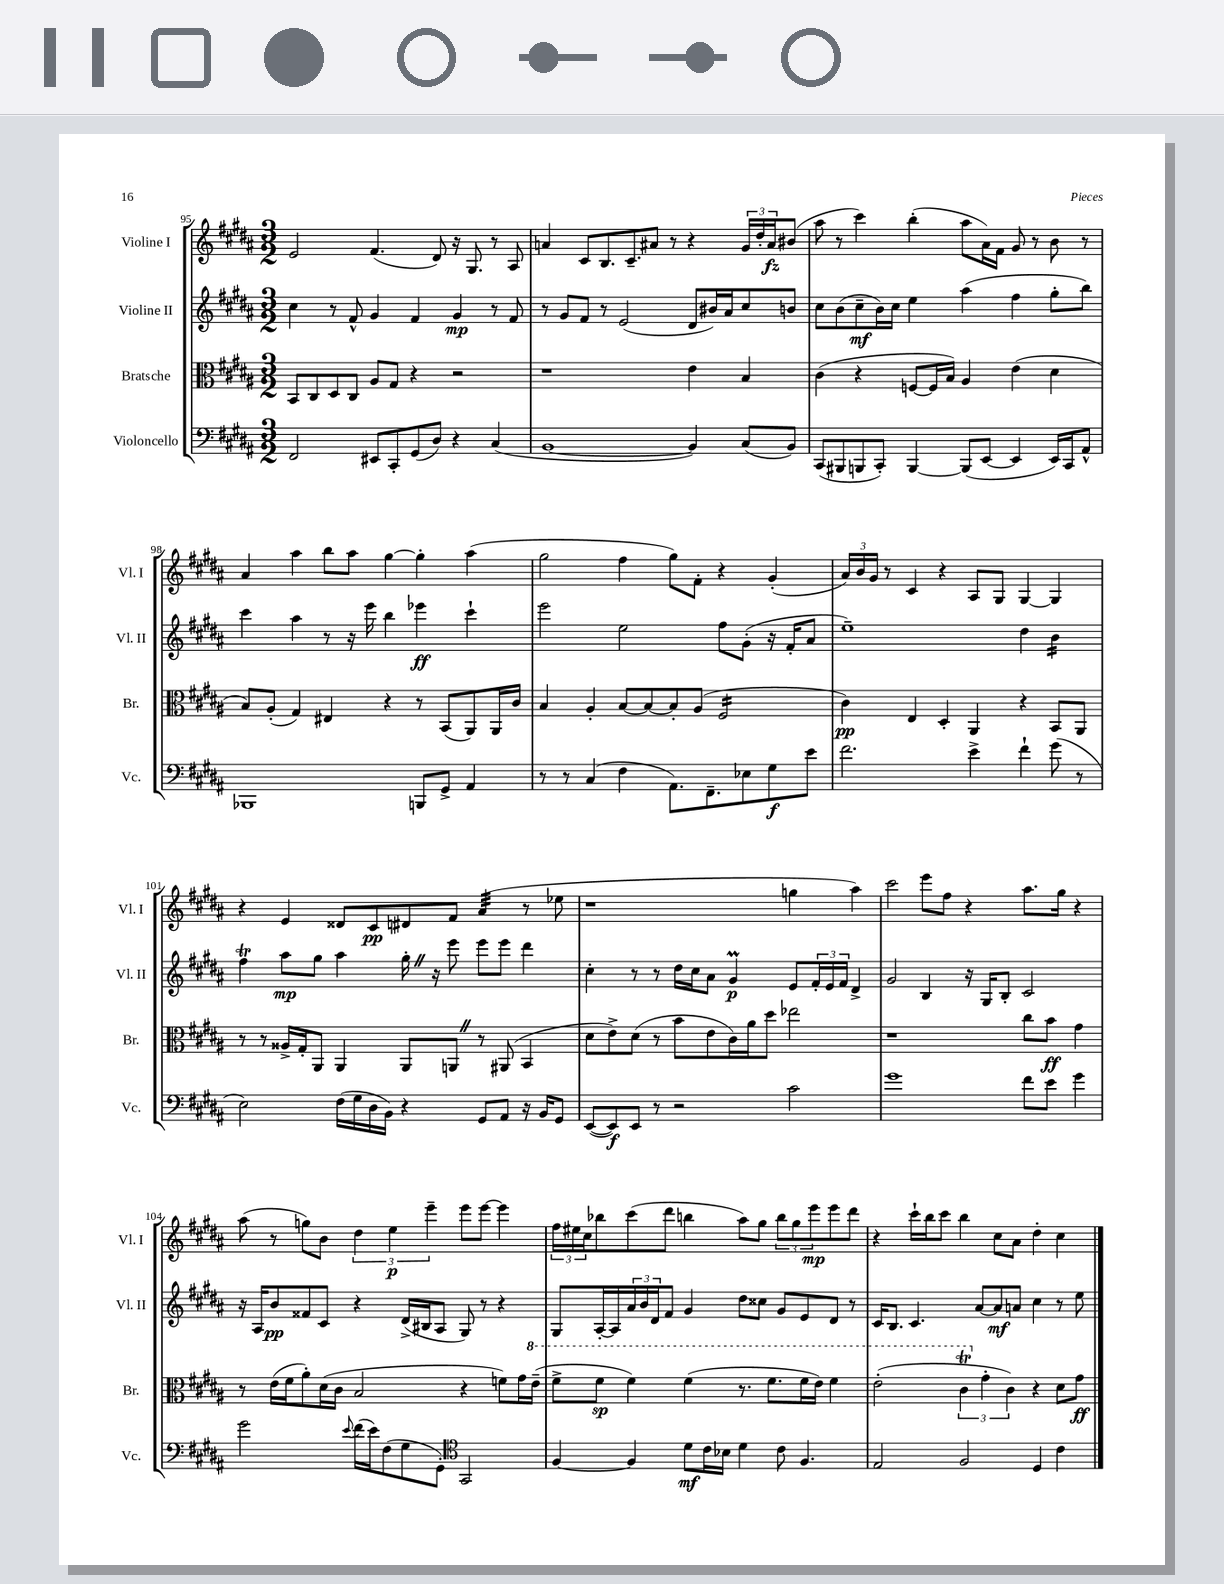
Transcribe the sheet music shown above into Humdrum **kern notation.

**kern	**kern	**kern	**kern
*staff4	*staff3	*staff2	*staff1
*clefF4	*clefC3	*clefG2	*clefG2
*k[f#c#g#d#a#]	*k[f#c#g#d#a#]	*k[f#c#g#d#a#]	*k[f#c#g#d#a#]
*M3/2	*M3/2	*M3/2	*M3/2
2FF#	8BB	4cc#	2e
.	8C#	.	.
.	8D#	8r	.
.	8C#	8f#^^	.
8EE#	8A#	4g#	(4.f#
8CC#'	8G#	.	.
(8GG#	4r	4f#	.
8D#)	.	.	8d#)
4r	2r	4g#	16r
.	.	.	8.G#
(4C#	.	8r	8r
.	.	8f#	8A#
=	=	=	=
[1BB	1r	8r	4a
.	.	8g#	.
.	.	8f#	8c#
.	.	8r	8.B
.	.	(2e	.
.	.	.	8.c#~
.	.	.	8a#
.	.	.	8r
4BB])	4e	8d#	4r
.	.	16b#)	.
.	.	16a#	.
(8C#	4B	8cc#	24g#
.	.	.	24dd#'
.	.	.	24a#
8BB)	.	8b	(8b#
=	=	=	=
(8CC#	(4c#	8cc#	8aa#
8BBB#	.	(8b	8r
8BBB	4r	8cc#~	4ccc#)
8CC#')	.	16b)	.
.	.	16cc#	.
[4BBB	[8F	4ee	(4bb'
.	16F]	.	.
.	16B)	.	.
(8BBB]	4A#	(4aa#	8aa#
[8EE	.	.	16a#)
.	.	.	16f#
4EE]	(4e	4ff#	8g#
.	.	.	8r
16EE)	4d#	8gg#'	8b
16CC#	.	.	.
8AA#^^	.	8bb)	8r
=	=	=	=
1BBB-	8B)	4ccc#	4a#
.	(8A#'	.	.
.	4G#)	4aa#	4aa#
.	4E#	8r	8bb
.	.	16r	8aa#
.	.	16eee	.
.	4r	4bb	[4gg#
8BBB	8r	4eee-	4gg#']
8GG#^	(8BB	.	.
4AA#	8AA#)	4ccc#`	(4aa#
.	16AA#	.	.
.	16c#	.	.
=	=	=	=
8r	4B	2eee	2gg#
8r	.	.	.
(4C#	4A#'	.	.
4F#	[8B	2ee	4ff#
.	8B_	.	.
8.AA#)	8B']	.	8gg#)
.	(8A#	.	8f#'
8.FF#~	.	.	.
.	2F#	8ff#	4r
8E-	.	(8g#'	.
8G#	.	16r	(4g#'
.	.	16f#'	.
8e	.	8a#	.
=	=	=	=
2.f#	4c#)	1ee~)	24a#)
.	.	.	24b
.	.	.	24g#
.	.	.	8r
.	4E	.	4c#
.	4D#'	.	4r
4e^	4AA#	.	8A#
.	.	.	8G#
4f#`	4r	4dd#	[4G#
(8g#	8BB	4b	4G#]
8r	8AA#	.	.
=	=	=	=
2E)	8r	4ff#	4r
.	8r	.	.
.	16A##^	8aa#	4e
.	16G#'	.	.
.	8AA#	8gg#	.
(16F#	4AA#	4aa#	8d##
16G#	.	.	.
16D#	.	.	8c#
16BB)	.	.	.
4r	8AA#	16gg#'	8d#
.	.	16r	.
.	8AA	8eee	8f#
8GG#	8r	8eee	(4a#
8AA#	(8AA#	8eee	.
16r	4BB	4ddd#	8r
16BB	.	.	.
8GG#	.	.	8ee-
=	=	=	=
([8EE	8d#	4cc#'	1r
8EE])	8e^)	.	.
8EE	(8d#	8r	.
8r	8r	8r	.
2r	8b	16dd#	.
.	.	16cc#	.
.	8e	8a#	.
.	16c#)	4g#	.
.	16a#	.	.
.	8dd#	.	.
2c#	2ee-	8e	4gg
.	.	24f#'	.
.	.	24e	.
.	.	24f#	.
.	.	4d#^	4aa#)
=	=	=	=
1g#	1r	2g#	2ccc#
.	.	4B	8eee
.	.	.	8ff#
.	.	16r	4r
.	.	16G#	.
.	.	8B'	.
8f#	8cc#	2c#	8.aa#
8e	8b	.	.
.	.	.	16gg#
4g#	4g#	.	4r
=	=	=	=
2g#	8r	16r	(8aa#
.	.	16A#	.
.	(16e	8b	8r
.	16f#	.	.
.	8a#')	8f##	8gg)
.	(16d#	8c#	8b
.	16c#	.	.
8qqe	.	.	.
(16f#	2B	4r	6dd#
16e)	.	.	.
(8F#	.	.	.
.	.	.	6ee
8G#	.	(16d#^	.
.	.	16B#	.
.	.	.	6eee~
8GG#')	.	8A#	.
*clefC4	*	*	*
2GG#	4r	8G#)	8eee
.	.	8r	[8eee
.	8f)	4r	4eee]
.	16g#	.	.
.	(16ee~	.	.
=	=	=	=
[4F#	8ff#^	8G#	24ff#
.	.	.	24ee#
.	.	.	24cc#
.	8ff#	[16A#'	8bb-
.	.	16A#]	.
4F#]	4ff#)	24a#	(8ccc#
.	.	24b	.
.	.	24d#	.
.	.	8f#	8ddd#
8d#	(4ff#	4g#	4bb
16c#	.	.	.
16B-	.	.	.
4d#	8.r	8dd#	8aa#)
.	.	8cc##	8gg#
.	8.ff#	.	.
8c#	.	8g#	12bb
.	.	.	12gg#
4.F#	16ff#	8e	.
.	.	.	12eee
.	16ee)	.	.
.	4ff#	8d#	8eee
.	.	8r	8ddd#
=	=	=	=
2E	(2ee'	16c#	4r
.	.	8.B	.
.	.	4.c#	16ccc#`
.	.	.	16bb
.	.	.	8ccc#
2F#	6cc#	.	4bb
.	.	[8a#	.
.	6g#'	.	.
.	.	8a#]	8cc#
.	6c#)	.	.
.	.	8a	8a#
4D#	4r	4cc#	4dd#'
4c#	8d#	8r	4cc#
.	8g#	8ee	.
==	==	==	==
*-	*-	*-	*-
